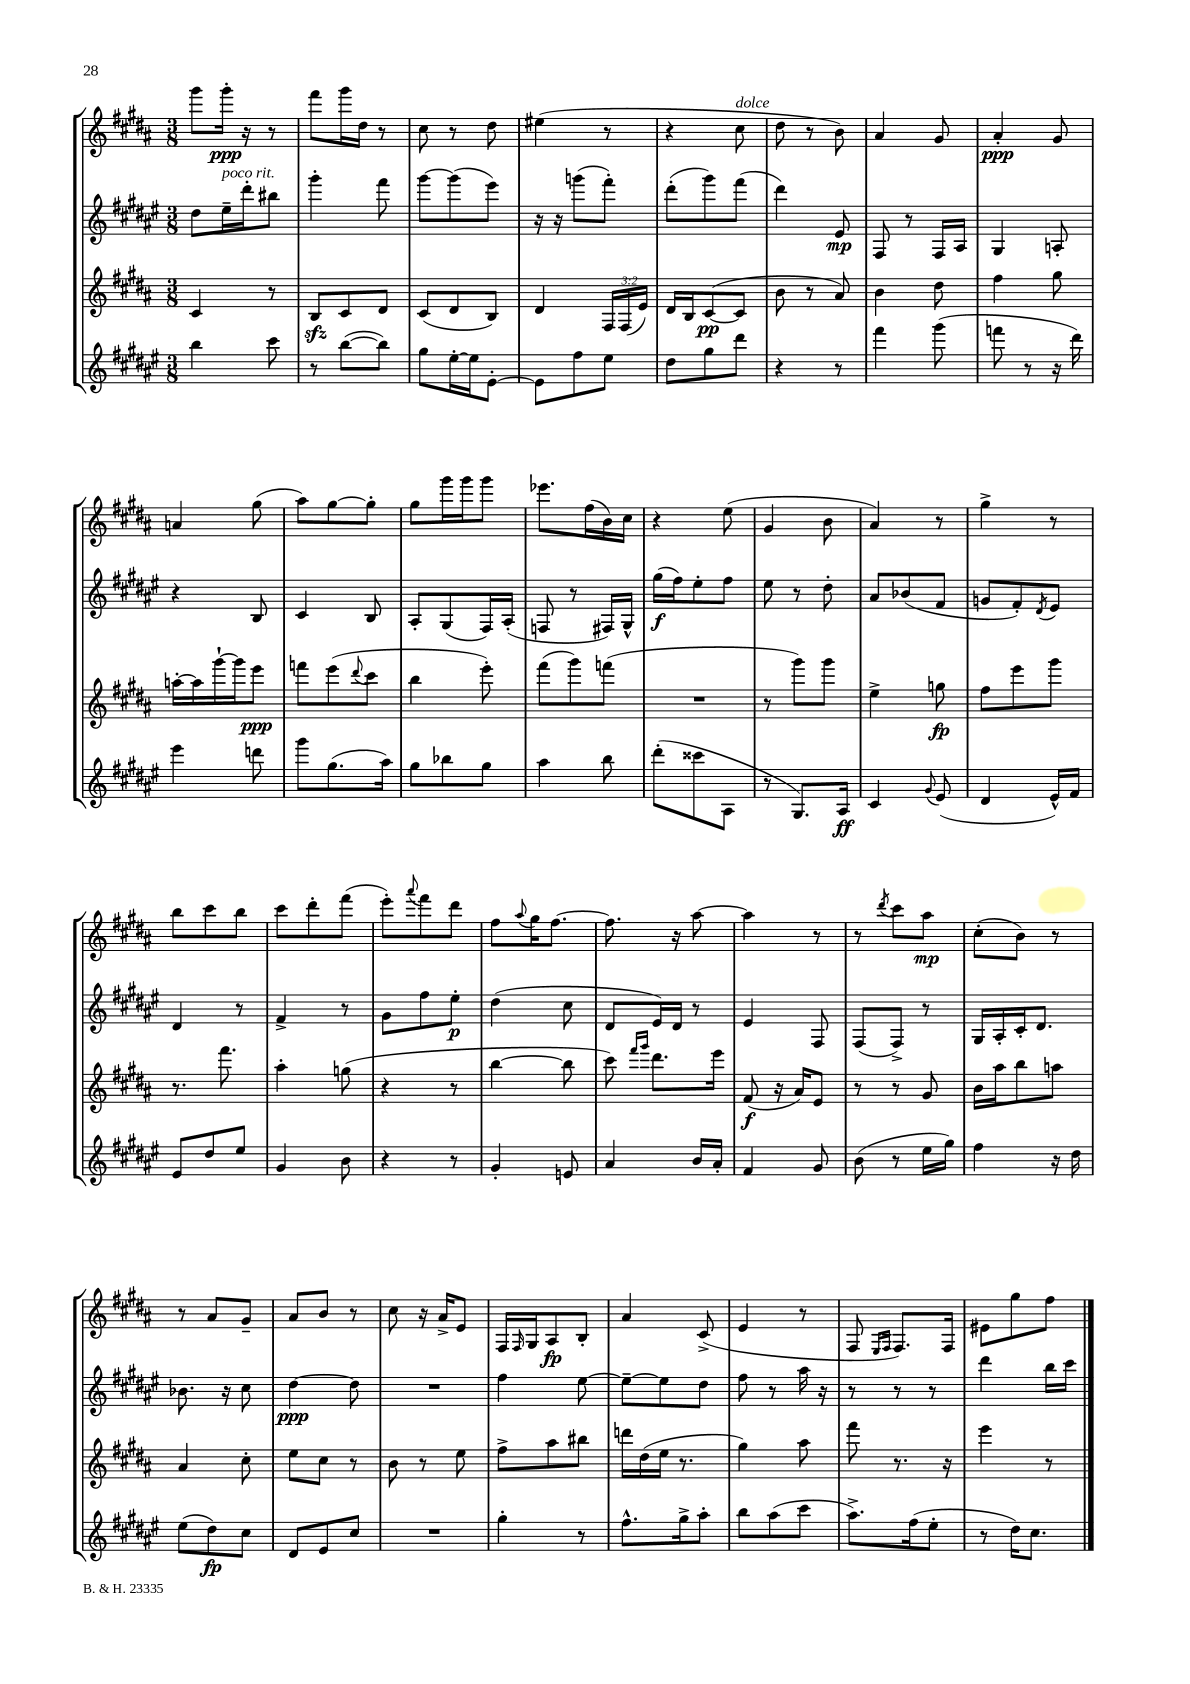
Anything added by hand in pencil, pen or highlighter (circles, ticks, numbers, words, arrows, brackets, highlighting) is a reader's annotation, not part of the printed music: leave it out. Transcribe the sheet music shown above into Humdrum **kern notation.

**kern	**kern	**kern	**kern
*staff4	*staff3	*staff2	*staff1
*clefG2	*clefG2	*clefG2	*clefG2
*k[f#c#g#d#a#e#]	*k[f#c#g#d#a#]	*k[f#c#g#d#a#e#]	*k[f#c#g#d#a#]
*M3/8	*M3/8	*M3/8	*M3/8
4bb	4c#	8dd#	8ggg#
.	.	16ee#~	16ggg#'
.	.	16ddd#'	16r
8ccc#	8r	8bb#	8r
=	=	=	=
8r	8B	4ggg#'	8fff#
([8bb	8c#	.	16ggg#
.	.	.	16dd#
8bb])	8d#	8fff#	8r
=	=	=	=
8gg#	(8c#	[8ggg#	8cc#
[16ee#'	8d#	(8ggg#]	8r
16ee#]	.	.	.
[8e#'	8B)	8eee#)	8dd#
=	=	=	=
8e#]	4d#	16r	(4ee#
.	.	16r	.
8ff#	.	(8ggg	.
8ee#	24F#	8fff#')	8r
.	(24F#	.	.
.	24e)	.	.
=	=	=	=
8dd#	16d#	(8ddd#'	4r
.	16B	.	.
8gg#	([8c#	8ggg#)	.
8ddd#	8c#]	(8fff#	8cc#
=	=	=	=
4r	8b	4ddd#)	8dd#
.	8r	.	8r
8r	8a#)	8e#	8b)
=	=	=	=
4fff#	4b	8F#	4a#
.	.	8r	.
(8ggg#	8dd#	16F#	8g#
.	.	16A#	.
=	=	=	=
8fff	4ff#	4G#	4a#'
8r	.	.	.
16r	8gg#	8A'	8g#
16ddd#)	.	.	.
=	=	=	=
4eee#	[16aa'	4r	4a
.	16aa]	.	.
.	[16ggg#`	.	.
.	16ggg#]	.	.
8ddd	8eee	8B	(8gg#
=	=	=	=
8ggg#	8fff	4c#	8aa#)
(8.gg#	(8eee	.	[8gg#
.	8qqddd#	.	.
.	8ccc#	8B	8gg#']
16aa#)	.	.	.
=	=	=	=
8gg#	4bb	8A#'	8gg#
8bb-	.	(8G#	16ggg#
.	.	.	16ggg#
8gg#	8eee')	16F#)	8ggg#
.	.	(16A#'	.
=	=	=	=
4aa#	(8fff#	8F	8.eee-
.	8ggg#)	8r	.
.	.	.	(16ff#
8bb	(8fff	16F#)	16b)
.	.	16G#^^	16cc#
=	=	=	=
(8ddd#'	4.r	(16gg#	4r
.	.	16ff#)	.
8ccc##	.	8ee#'	.
8A#	.	8ff#	(8ee
=	=	=	=
8r	8r	8ee#	4g#
8.G#)	8ggg#)	8r	.
.	8ggg#	8dd#'	8b
16A#	.	.	.
=	=	=	=
4c#	4ee^	8a#	4a#)
.	.	(8b-	.
8qqg#	.	.	.
(8e#	8gg	8f#	8r
=	=	=	=
4d#	8ff#	8g	4gg#^
.	8eee	8f#')	.
.	.	8qd#	.
16e#^^)	8ggg#	8e#	8r
16f#	.	.	.
=	=	=	=
8e#	8.r	4d#	8bb
8dd#	.	.	8ccc#
.	8.fff#	.	.
8ee#	.	8r	8bb
=	=	=	=
4g#	4aa#'	4f#^	8ccc#
.	.	.	8ddd#'
8b	(8gg	8r	(8fff#
=	=	=	=
4r	4r	8g#	8eee')
.	.	.	8qqaaa#
.	.	8ff#	8fff#
8r	8r	8ee#'	8ddd#
=	=	=	=
4g#'	[4bb	(4dd#	8ff#
.	.	.	8qqaa#
.	.	.	16gg#
.	.	.	[8.ff#
8e	8bb]	8cc#	.
=	=	=	=
4a#	8ccc#)	8d#	8.ff#]
.	16qqfff#	.	.
.	16qqggg#	.	.
.	8.ddd#	16e#)	.
.	.	16d#	16r
16b	.	8r	[8aa#
16a#'	16eee	.	.
=	=	=	=
4f#	(8f#	4e#	4aa#]
.	16r	.	.
.	16a#)	.	.
8g#	8e	8F#	8r
=	=	=	=
(8b	8r	(8F#	8r
.	.	.	8qddd#
8r	8r	8F#^)	8ccc#
16ee#	8g#	8r	8aa#
16gg#)	.	.	.
=	=	=	=
4ff#	16b	16G#	(8cc#'
.	16aa#	16A#'	.
.	8bb	16c#'	8b)
.	.	8.d#	.
16r	8aa	.	8r
16dd#	.	.	.
=	=	=	=
(8ee#	4a#	8.b-	8r
8dd#)	.	.	8a#
.	.	16r	.
8cc#	8cc#'	8cc#	8g#~
=	=	=	=
8d#	8ee	[4dd#	8a#
8e#	8cc#	.	8b
8cc#	8r	8dd#]	8r
=	=	=	=
4.r	8b	4.r	8cc#
.	8r	.	16r
.	.	.	16a#^
.	8ee	.	8e
=	=	=	=
4gg#'	8ff#^	4ff#	16F#
.	.	.	16qqF#
.	.	.	16G#
.	8aa#	.	8A#
8r	8bb#	[8ee#	8B'
=	=	=	=
8.ff#^^	16ddd	8ee#~_	4a#
.	(16dd#	.	.
.	16ee	8ee#]	.
16gg#^	8.r	.	.
8aa#'	.	8dd#	(8c#^
=	=	=	=
8bb	4gg#)	8ff#	4e
(8aa#	.	8r	.
8ccc#	8aa#	16aa#	8r
.	.	16r	.
=	=	=	=
8.aa#^)	8fff#	8r	8F#
.	.	.	16qqE
.	.	.	16qqF#
.	8.r	8r	8.F#)
(16ff#	.	.	.
8ee#'	.	8r	.
.	16r	.	16F#
=	=	=	=
8r	4eee	4ddd#	8e#
16dd#)	.	.	8gg#
8.cc#	.	.	.
.	8r	16bb	8ff#
.	.	16ccc#	.
==	==	==	==
*-	*-	*-	*-
